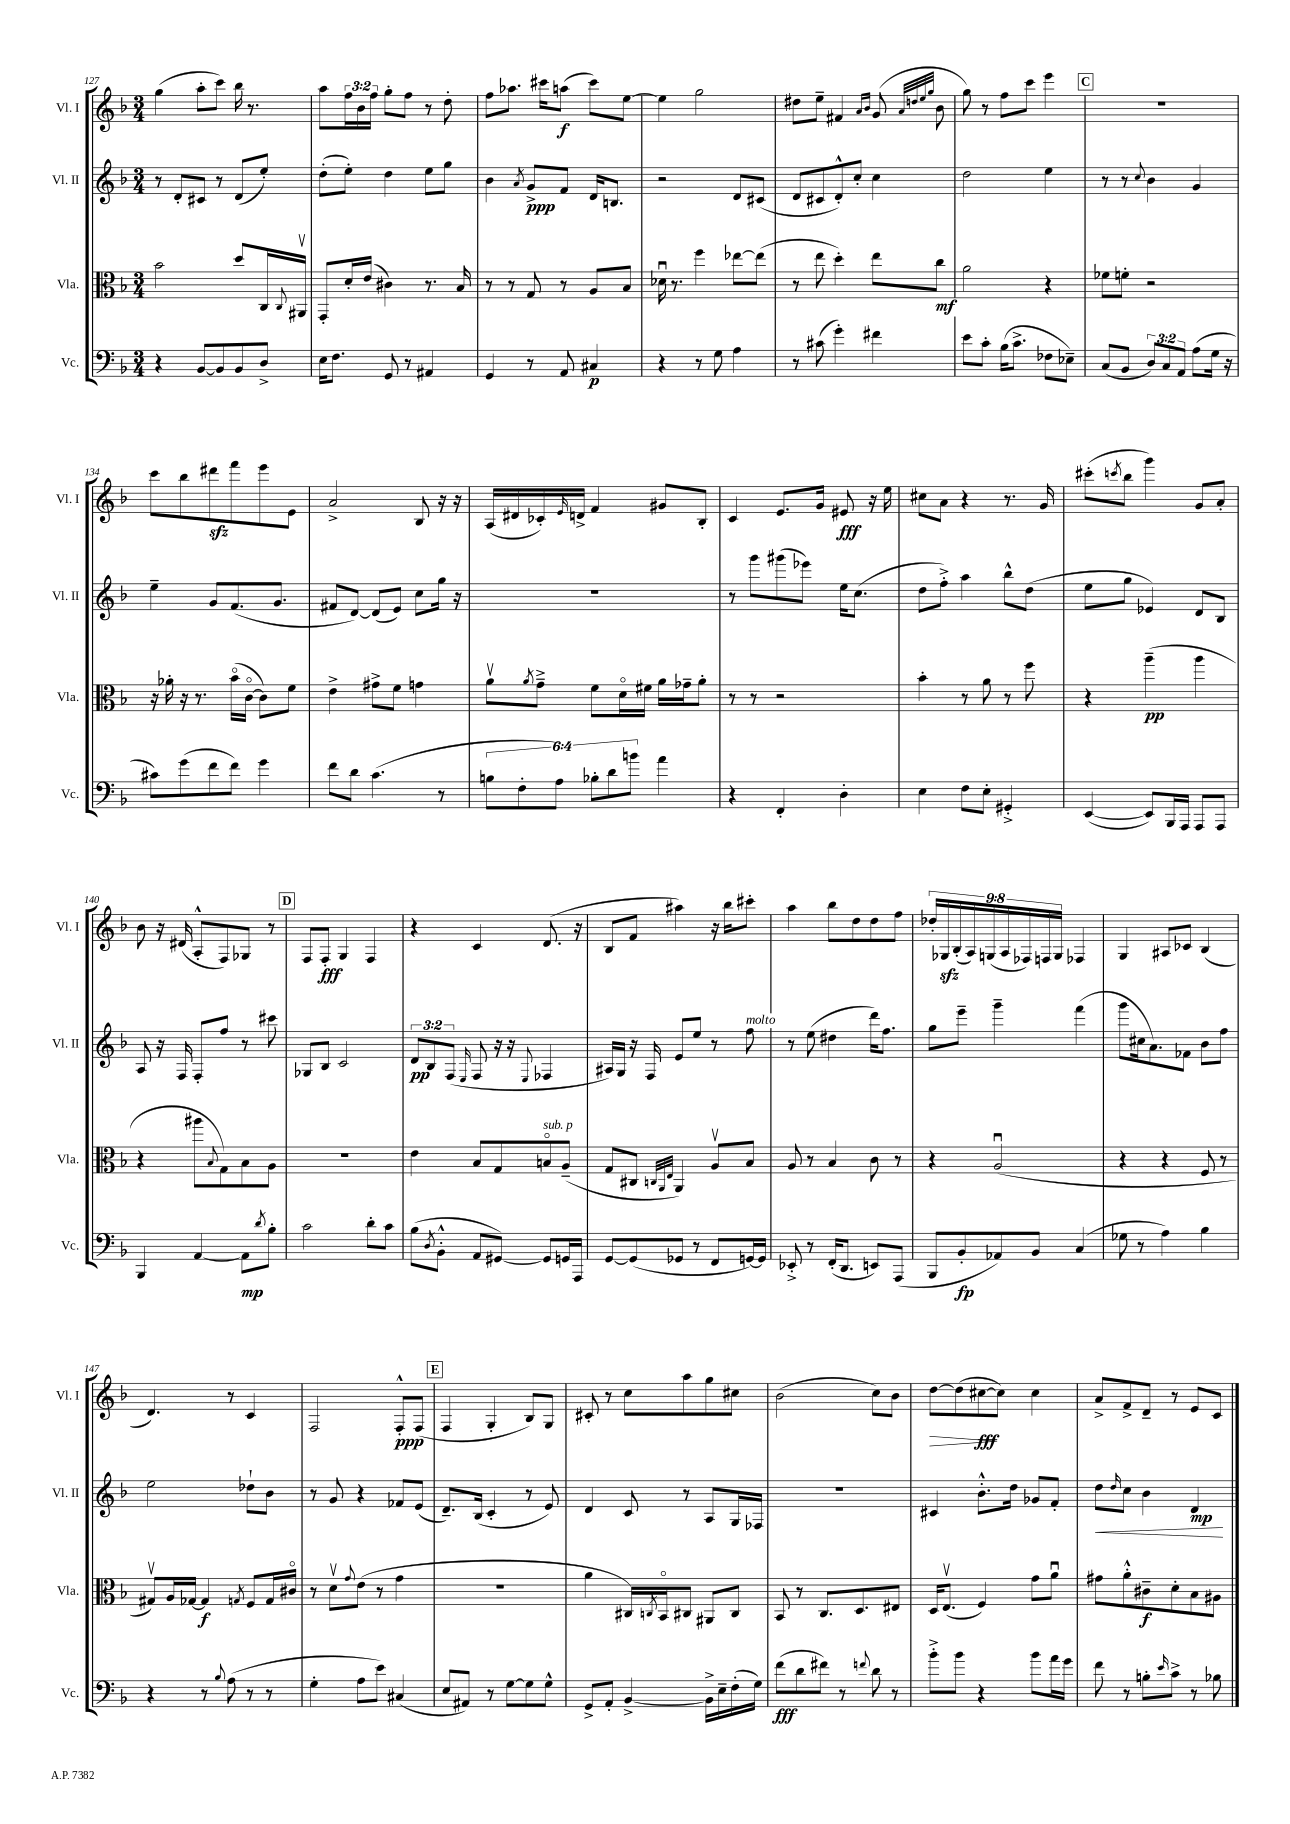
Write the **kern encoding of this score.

**kern	**kern	**kern	**kern
*staff4	*staff3	*staff2	*staff1
*clefF4	*clefC3	*clefG2	*clefG2
*k[b-]	*k[b-]	*k[b-]	*k[b-]
*M3/4	*M3/4	*M3/4	*M3/4
4r	2b-	8r	(4gg
.	.	8d'	.
[8BB-	.	8c#	8aa'
8BB-]	.	8r	8ccc)
8BB-	8dd	(8d	16bb-
.	.	.	8.r
8D^	16C	8ee')	.
.	8qqC	.	.
.	16AA#v	.	.
=	=	=	=
16E	8GG'	(8dd'	8aa
8.F	.	.	.
.	16d'	8ee')	24ff
.	.	.	24b-
.	(16e	.	.
.	.	.	24ff
8GG	4c#)	4dd	8gg'
8r	.	.	8ff
4AA#	8.r	8ee	8r
.	.	8gg	8dd'
.	16B-	.	.
=	=	=	=
4GG	8r	4b-	8ff
.	8r	.	8.aa-
.	.	8qa	.
8r	8G	8g^	.
.	.	.	16ccc#
8AA	8r	8f	(8aa
4C#	8A	16d	8ccc#)
.	.	8.B	.
.	8B-	.	[8ee
=	=	=	=
4r	16d-u	2r	4ee]
.	8.r	.	.
8r	4ff	.	2gg
8G	.	.	.
4A	[8ee-	8d	.
.	(8ee-]	(8c#	.
=	=	=	=
8r	8r	8d	8dd#
(8c#	8ee	8c#	8ee~
4g')	4dd')	8d'^^)	4f#
.	.	8cc'	.
.	.	.	16qqa
.	.	.	16qqb-
4f#	8ee	4cc	(8g
.	.	.	32qqa
.	.	.	32qqdd
.	.	.	32qqee
.	.	.	32qqgg
.	8cc	.	8b-
=	=	=	=
8e	2a	2dd	8gg)
8c'	.	.	8r
(16B-	.	.	8ff
8.c^	.	.	.
.	.	.	8ccc
8F-	4r	4ee	4eee
8E-~)	.	.	.
=	=	=	=
(8C	8f-	8r	2.r
8BB-	8f'	8r	.
.	.	8qqcc	.
12D)	2r	4b-	.
12C	.	.	.
12AA	.	.	.
(8A	.	4g	.
16G	.	.	.
16r	.	.	.
=	=	=	=
8c#)	16r	4ee~	8ccc
.	16a-'	.	.
(8g	16r	.	8bb-
.	8.r	.	.
8f	.	8g	8ddd#
8f)	(16b-o	(8.f	8fff
.	[16co	.	.
4g	8c])	.	8eee
.	.	8.g	.
.	8f	.	8e
=	=	=	=
8f	4e^	8f#	2a^
8d	.	[8d)	.
(4.c	8g#^	(8d]	.
.	8f	8e)	.
.	4g	8cc	8B-
8r	.	16gg	16r
.	.	16r	16r
=	=	=	=
12B	8av	2.r	(16A
.	.	.	16d#
12F'	.	.	.
.	8qa	.	.
.	8g~^	.	16c-')
12A)	.	.	.
.	.	.	16qqe
.	.	.	16d^
12B-'	8f	.	4f
12d	.	.	.
.	16do	.	.
12b	.	.	.
.	16f#	.	.
4a	16a	.	8g#
.	16g-~	.	.
.	8a'	.	8B-'
=	=	=	=
4r	8r	8r	4c
.	8r	8ggg	.
4FF'	2r	(8ggg#	8.e
.	.	8eee-)	.
.	.	.	16g
4D'	.	16ee	8e#
.	.	(8.cc	.
.	.	.	16r
.	.	.	16ee
=	=	=	=
4E	4b-'	8dd	8cc#
.	.	8ff'^)	8a
8F	8r	4aa	4r
8E'	8a	.	.
4GG#'^	8r	8bb-^^	8.r
.	8ff	(8dd	.
.	.	.	16g
=	=	=	=
([4EE	4r	8ee	(8ccc#'
.	.	.	8qccc
.	.	8gg	8bb-
8EE])	(4aa~	4e-)	4ggg)
16BBB-	.	.	.
16AAA	.	.	.
8AAA	4aa	8d	8g
8AAA	.	8B-	8a'
=	=	=	=
4BBB-	4r	8A	8b-
.	.	16r	16r
.	.	16F	(16d#
[4AA	8aa#	8F'	8A'^^
.	8qqB-	.	.
.	8G)	8ff	8F)
8AA]	8B-	8r	8G-
8qd	.	.	.
8B-'	8A	8ccc#	8r
=	=	=	=
2c	2.r	8G-	8F
.	.	8B-	8F'
.	.	2c	4G
8d'	.	.	4F
8c	.	.	.
=	=	=	=
(8B-	4e	12d	4r
.	.	12B-	.
8qD	.	.	.
8BB-'^^	.	.	.
.	.	(12F	.
.	.	16qqE	.
8AA	8B-	8F	4c
[8GG#)	8G	16r	.
.	.	16r	.
.	.	8qqE	.
8GG#]	8Bo	4F-	(8.d
16GG	(8A~	.	.
16AAA	.	.	16r
=	=	=	=
[8GG	8G	16A#)	8B-
.	.	16G	.
(8GG]	8C#	16r	8f
.	.	16F	.
.	32qqC	.	.
.	32qqAA	.	.
.	32qqE	.	.
8GG-	4AA)	8e	4aa#)
8r	.	8ee	.
8FF	8Av	8r	16r
.	.	.	16bb-
[16GG)	8B-	8ff	8ccc#'
16GG]	.	.	.
=	=	=	=
8EE-'^	8A	8r	4aa
8r	8r	(8ee	.
(16FF'	4B-	4dd#	8bb-
8.DD	.	.	.
.	.	.	8dd
8EE)	8c	16ddd)	8dd
.	.	8.ff	.
(8AAA	8r	.	8ff
=	=	=	=
8BBB-	4r	8gg	18dd-'
.	.	.	18G-
.	.	.	(18B-'
8BB-'	.	8eee~	.
.	.	.	18A)
.	.	.	(18G
8AA-)	(2Au	4ggg~	.
.	.	.	18A
.	.	.	18F-)
8BB-	.	.	.
.	.	.	18F
.	.	.	18G
(4C	.	(4fff	4F-
=	=	=	=
8G-	4r	8ggg	4G
8r	.	16cc#	.
.	.	8.a)	.
4A)	4r	.	8A#
.	.	8f-	8c-
4B-	8F	8b-	(4B-
.	8r	8ff	.
=	=	=	=
4r	8G#v)	2ee	4.d)
.	16A	.	.
.	[16G-	.	.
8r	4G-]	.	.
8qqB-	.	.	.
(8A	.	.	8r
.	8qG	.	.
8r	8F	8dd-`	4c
8r	16G	8b-	.
.	16c#o	.	.
=	=	=	=
4G'	8r	8r	2F
.	8dv	8g	.
.	8qqg	.	.
8A	(8e	4r	.
8e)	8r	.	.
(4C#	4g	8f-	8F'^^
.	.	(8e	(8F
=	=	=	=
8E	2.r	8.d~)	4F
8AA#)	.	.	.
.	.	(16B-	.
8r	.	4c'	4G'
[8G	.	.	.
8G]	.	8r	8B-)
8G^^	.	8e)	8G
=	=	=	=
8GG^	4a	4d	8c#'
8AA'	.	.	8r
[4BB-^	16C#)	8c	8cc
.	8qC	.	.
.	16BB-o	.	.
.	8C#	8r	8aa
16BB-^]	8AA#	8A	8gg
16E~	.	.	.
(16F'	8C#	16G	8cc#
16G)	.	16F-	.
=	=	=	=
(8f	8BB-	2.r	(2b-
8d	8r	.	.
8f#)	8.C	.	.
8r	.	.	.
.	8.D	.	.
8qqf	.	.	.
8d	.	.	8cc)
8r	8E#	.	8b-
=	=	=	=
8b-'^	16D	4c#	[8dd
.	(8.Ev	.	.
8b-	.	.	(8dd]
4r	4F)	8.b-'^^	[8cc#
.	.	.	8cc#])
.	.	16dd	.
8b-	8g	8g-	4cc#
16a	8au	8f'	.
16g	.	.	.
=	=	=	=
8f	8g#	8dd	8a^
.	.	16qqdd	.
8r	8a'^^	8cc	8f^
8B'	8c#~	4b-	8d~
16qqe	.	.	.
8c^	8d'	.	8r
8r	8B-	4d	8e
8B-	8A#	.	8c
==	==	==	==
*-	*-	*-	*-
